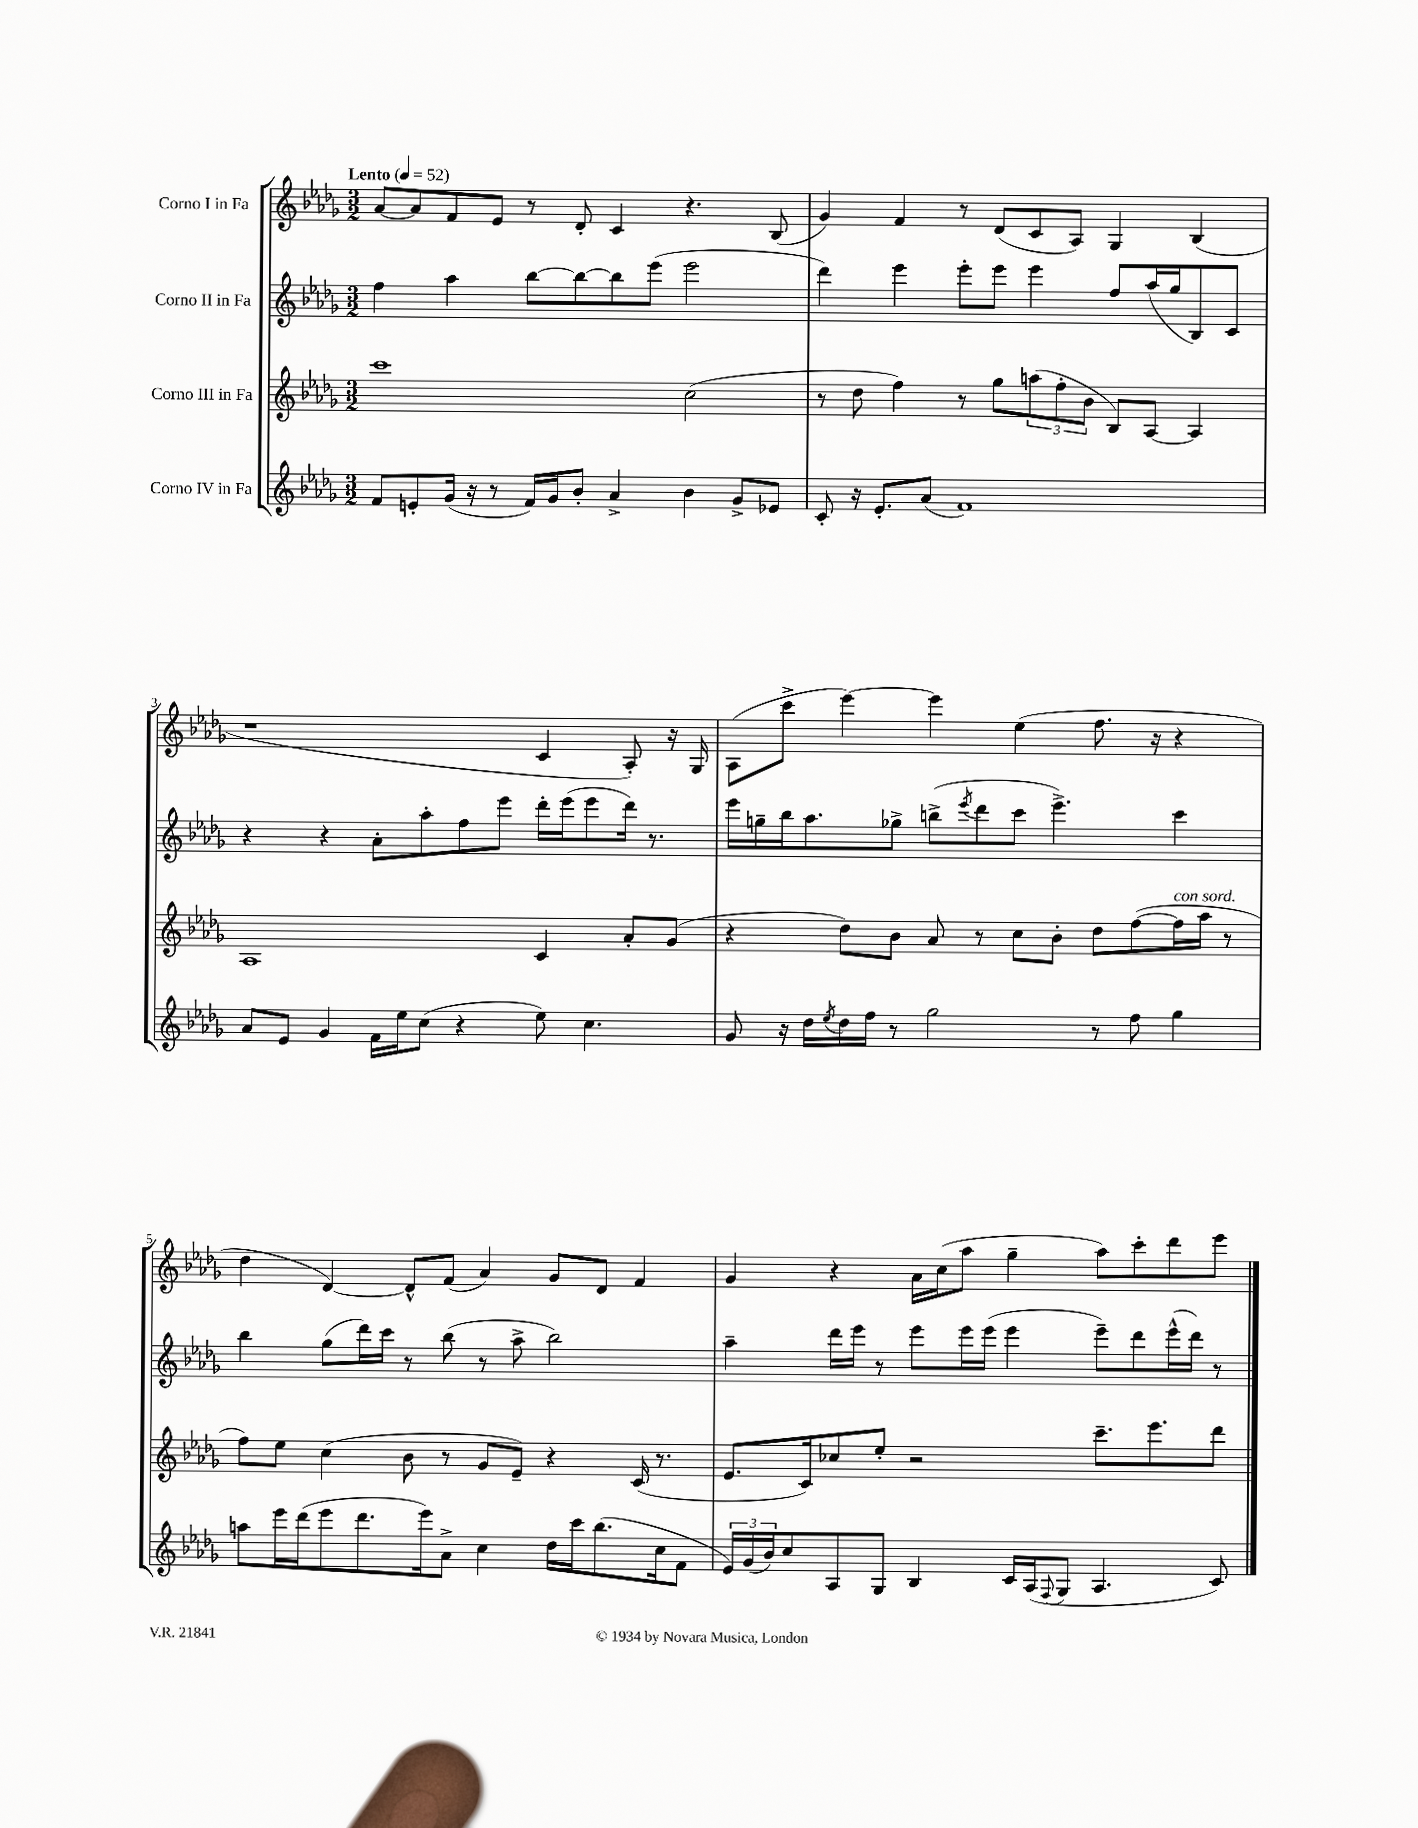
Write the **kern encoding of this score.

**kern	**kern	**kern	**kern
*part4	*part3	*part2	*part1
*staff4	*staff3	*staff2	*staff1
*I"Corno IV in Fa	*I"Corno III in Fa	*I"Corno II in Fa	*I"Corno I in Fa
*clefG2	*clefG2	*clefG2	*clefG2
*k[b-e-a-d-g-]	*k[b-e-a-d-g-]	*k[b-e-a-d-g-]	*k[b-e-a-d-g-]
*M3/2	*M3/2	*M3/2	*M3/2
*MM52	*MM52	*MM52	*MM52
=1	=1	=1	=1
!	!	!	!LO:TX:a:B:t=Lento
8f/L	1ccc	4ff\	[8a-/L
8en'/	.	.	8a-/]
(16g-/Jk	.	4aa-\	8f/
16r	.	.	.
8r	.	.	8e-/J
16f/LL)	.	[8bb-\L	8r
16g-/J	.	.	.
8b-'/J	.	8bb-\_	8d-'/
4a-^/	.	8bb-\]	4c/
.	.	(8eee-\J	.
4b-\	(2cc\	2eee-\	4.r
8g-^/L	.	.	.
8e-X/J	.	.	(8B-/
=2	=2	=2	=2
8c'/	8r	4ddd-\)	4g-/)
16r	8dd-\	.	.
8.e-'/L	.	.	.
.	4ff\)	4eee-\	4f/
(8a-/J	.	.	.
1f)	8r	8eee-'\L	8r
.	8gg-\L	8eee-\J	(8d-/L
.	(12aan\	4eee-\	8c/
.	12ff'\	.	.
.	.	.	8A-/J)
.	12b-\J	.	.
.	8B-/L)	8ff/L	4G-/
.	[8A-/J	(16aa-/L	.
.	.	16gg-/J	.
.	4A-/]	8B-/)	(4B-/
.	.	8c/J	.
!!LO:LB:g=z
=3	=3	=3	=3
8a-/L	1A-	4r	1r
8e-/J	.	.	.
4g-/	.	4r	.
16f\LL	.	8a-'\L	.
16ee-\J	.	.	.
(8cc\J	.	8aa-'\	.
4r	.	8ff\	.
.	.	8eee-\J	.
8ee-\)	4c/	16ddd-'\LL	4c/
.	.	(16eee-\J	.
4.cc\	.	8eee-\	.
.	8a-'/L	16ddd-\Jk)	8A-'/)
.	.	8.r	.
.	(8g-/J	.	16r
.	.	.	16G-/
=4	=4	=4	=4
8g-/	4r	16eee-\LL	(8A-\L
.	.	16ggn~\	.
16r	.	16bb-\J	8ccc^\J
16dd-\LL	.	8.aa-\	.
8qee-/	.	.	.
16dd-\	8dd-\L)	.	[4eee-\)
16ff\JJ	.	.	.
8r	8b-\J	8gg-X^\J	.
2gg-\	8a-/	(8bbn^\L	4eee-\]
.	.	8qeee-/	.
.	8r	8ddd-\	.
.	8cc\L	8ccc\J	(4ee-\
.	8b-'\J	4.eee-^\)	.
8r	8dd-\L	.	8.ff\
8ff\	([8ff\	.	.
.	.	.	16r
!	!LO:TX:a:i:t=con sord.	!	!
4gg-\	16ff\L]	4ccc\	4r
.	16aa-\JJ	.	.
.	8r	.	.
!!LO:LB:g=z
=5	=5	=5	=5
8aan\L	8ff\L)	4bb-\	4dd-\
16eee-\L	8ee-\J	.	.
(16ddd-\J	.	.	.
8eee-\	(4cc\	(8gg-\L	[4d-/)
8.ddd-\	.	16ddd-\L)	.
.	.	16ccc\JJ	.
.	8b-\	8r	8d-^^/L]
16eee-\k)	.	.	.
8a-^\J	8r	(8bb-\	(8f/J
4cc\	8g-/L	8r	4a-/)
.	8e-~/J)	8aa-^\	.
16dd-\LL	4r	2bb-\)	8g-/L
16ccc\J	.	.	.
(8.bb-\	.	.	8d-/J
.	(16c/	.	4f/
16cc\k	8.r	.	.
8f\J	.	.	.
=6	=6	=6	=6
24e-/LL)	8.e-/L	4aa-~\	4g-/
(24g-/	.	.	.
24b-/J)	.	.	.
8cc/	.	.	.
.	16c/k)	.	.
8A-/	8cc-X/	16ddd-\LL	4r
.	.	16eee-\JJ	.
8G-/J	8ee-'/J	8r	.
4B-/	2r	8eee-\L	16a-\LL
.	.	.	(16cc\J
.	.	16eee-\L	8aa-\J
.	.	(16eee-\JJ	.
16c/LL	.	4eee-\	4gg-~\
(16A-/J	.	.	.
8qqF/	.	.	.
8G-/J	.	.	.
4.A-/	8.ccc~\L	8eee-~\L)	8aa-\L)
.	.	8ddd-\	8ccc'\
.	8.eee-\	.	.
.	.	(16eee-^^\L	8ddd-\
.	.	16ddd-\JJ)	.
8c/)	8ddd-\J	8r	8eee-\J
==	==	==	==
*-	*-	*-	*-
